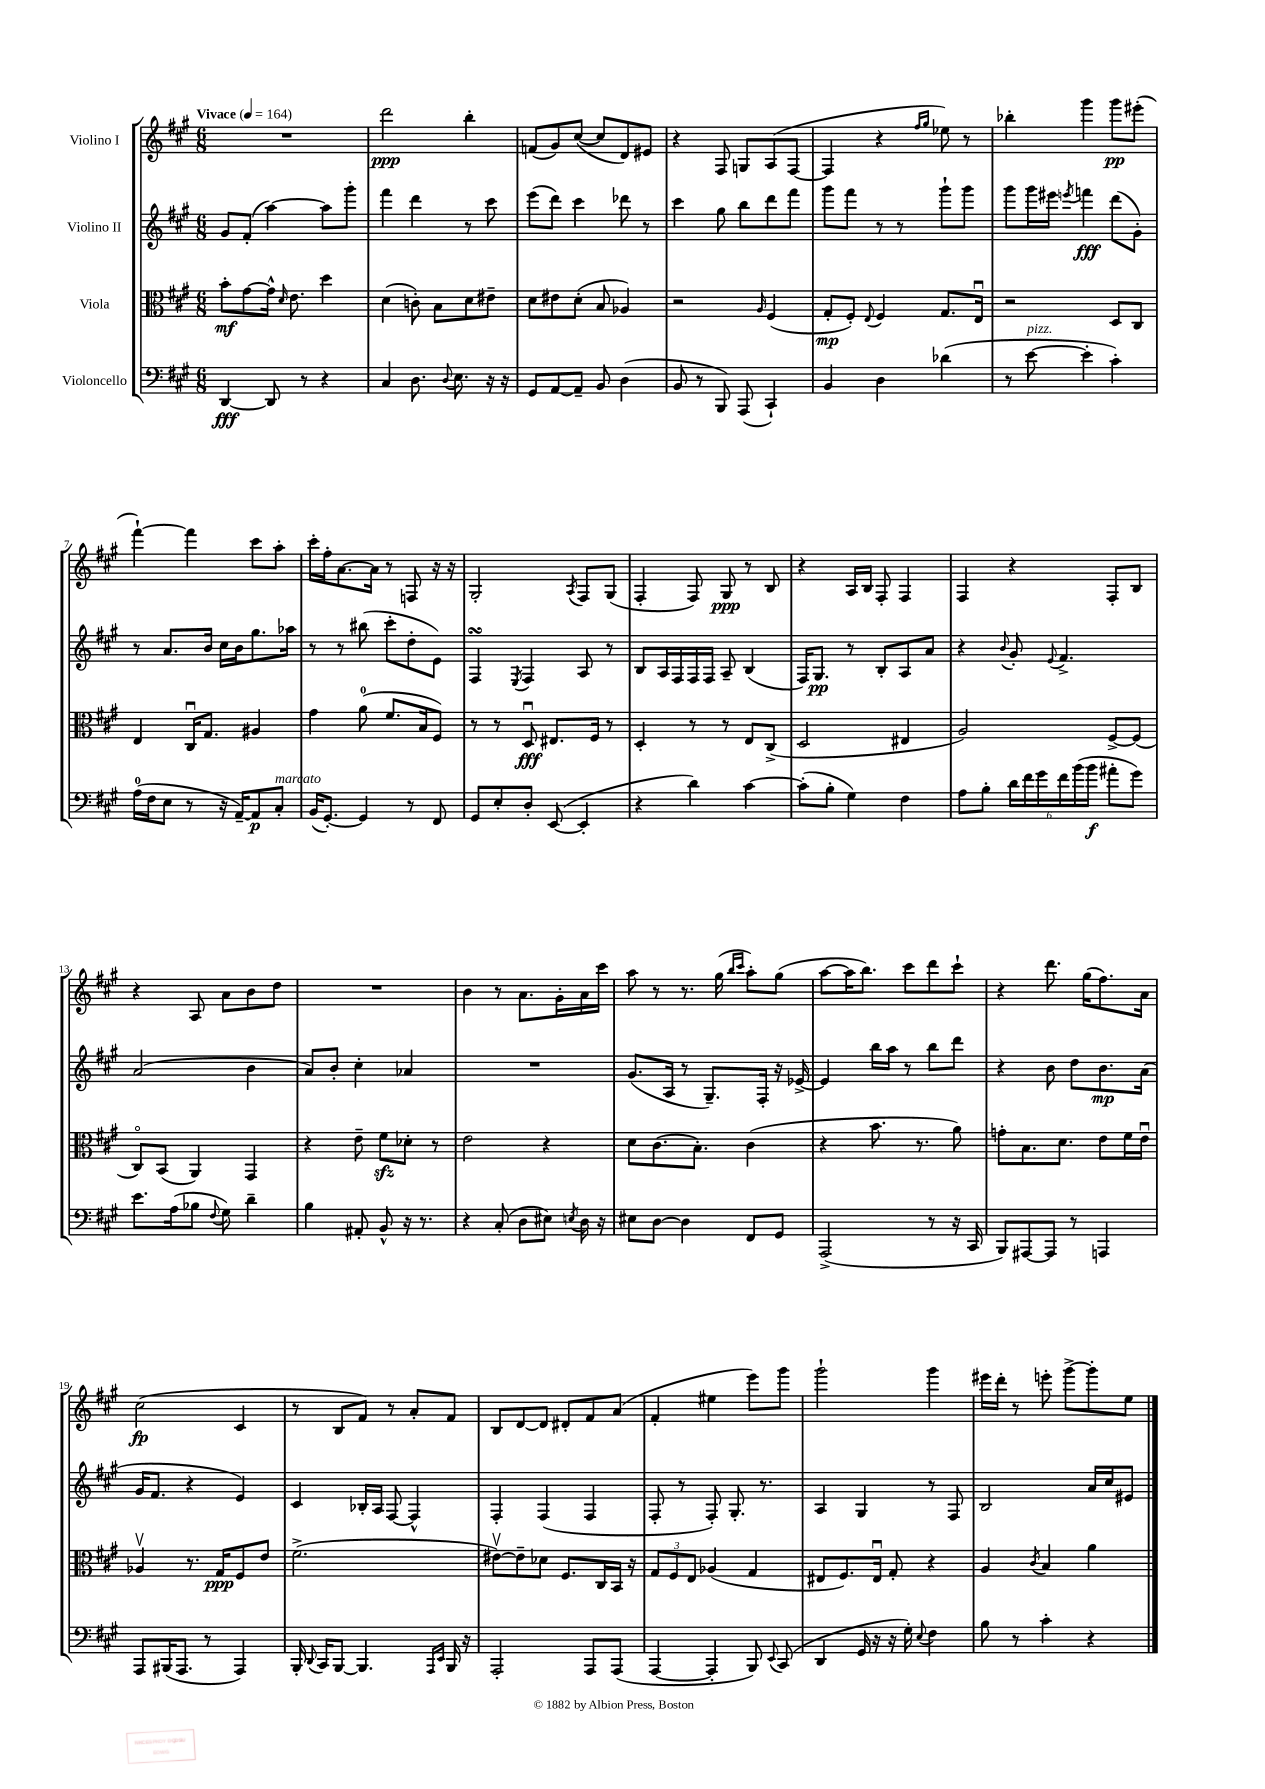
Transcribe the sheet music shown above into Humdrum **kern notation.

**kern	**kern	**kern	**kern
*staff4	*staff3	*staff2	*staff1
*clefF4	*clefC3	*clefG2	*clefG2
*k[f#c#g#]	*k[f#c#g#]	*k[f#c#g#]	*k[f#c#g#]
*M6/8	*M6/8	*M6/8	*M6/8
*MM164	*MM164	*MM164	*MM164
[4DD/	8b'\L	8g#/L	2.r
.	[8g#\	(8f#'/J	.
8DD/]	16g#^^\]Jk	[4aa\)	.
.	16qqd/	.	.
.	8.e\	.	.
8r	.	.	.
4r	4dd\	8aa\]L	.
.	.	8ggg#'\J	.
=	=	=	=
4C#/	(4d\	4fff#\	2ddd\
8.D\	8c'\)	4ddd\	.
.	8B\L	.	.
8qqD/	.	.	.
8.E\	.	.	.
.	8d\	8r	4bb'\
16r	8e#~\J	8ccc#\	.
16r	.	.	.
=	=	=	=
8GG#/L	8d\L	(8eee\L	(8f/L
[8AA/	8e#\	8ddd\J)	8g#/)
8AA~/]J	(8d'\J	4ccc#\	([8cc#/J
8BB/	8B/	.	8cc#/]L
(4D\	4A-/)	8ddd-\	8d/)
.	.	8r	8e#/J
=	=	=	=
8BB/	2r	4ccc#\	4r
8r	.	.	.
8BBB/)	.	8gg#\	8F#/
(8AAA/	.	8bb\L	8G/L
.	16qqA/	.	.
4CC#`/)	(4F#/	8ddd\	(8A/
.	.	8fff#\J	[8F#/J
=	=	=	=
4BB/	8G#'/L	8ggg#\L	4F#/]
.	8F#'/J)	8fff#\J	.
.	8qqE/	.	.
4D\	4F#/	8r	4r
.	.	8r	.
.	.	.	16qqff#/LL
.	.	.	16qqgg#/JJ
(4d-\	8.G#/L	8ggg#`\L	8ee-\)
.	.	8ggg#\J	8r
.	16Eu/Jk	.	.
=	=	=	=
8r	2r	8ggg#\L	4bb-'\
[8e\	.	16ggg#\L	.
.	.	16eee#\JJ	.
.	.	8qeee/	.
4e'\]	.	4fff\	4ggg#\
4c#'\)	8D/L	(8ddd\L	8ggg#\L
.	8C#/J	8g#'\J)	(8eee#'\J
=	=	=	=
(16A\LL	4E/	8r	[4fff#`\)
16F#\J	.	.	.
8E\J	.	8.a/L	.
8r	16C#u/LK	.	4fff#\]
.	8.G#/J	16b/Jk	.
16r	.	16cc#\LL	.
[16AA~/LK)	.	16b\J	.
8AA/]	4A#/	8.gg#\	8ccc#\L
8C#'/J	.	.	8aa'\J
.	.	16aa-\Jk	.
=	=	=	=
(16BB/LK	4g#\	8r	16ccc#'\LL
[8.GG#'/J)	.	.	16ff#'\J
.	.	8r	[8.a\
4GG#/]	(8a\	(8bb#\	.
.	.	.	16a\]Jk
.	8.f#/L	8ccc#'\L	8r
8r	.	8dd'\	8F/
.	16B/k	.	.
8FF#/	8F#/J)	8e\J)	16r
.	.	.	16r
=	=	=	=
8GG#/L	8r	4F#/	2G#'/
8E'/	8r	.	.
.	.	8qE/	.
8D'/J	8Du/	4F#/	.
([8EE/	8.E#/L	.	.
.	.	.	8qA/
4EE'/]	.	8A/	8F#/L
.	16F#/Jk	.	.
.	8r	8r	(8G#/J
=	=	=	=
4r	4D'/	8B/L	4F#'/
.	.	16A/L	.
.	.	16F#/	.
4d\)	8r	16F#/	8F#/)
.	.	16F#/JJ	.
.	8r	8A~/	8G#/
[4c#\	8E/L	(4B/	8r
.	(8C#^/J	.	8B/
=	=	=	=
(8c#'\]L	2D/	16F#/LK)	4r
.	.	8.G#/J	.
8B'\J	.	.	.
4G#\)	.	8r	16A/LL
.	.	.	16B/JJ
.	.	8B'/L	8F#'/
4F#\	4E#/	8A/	4F#/
.	.	8a/J	.
=	=	=	=
8A\L	2A/)	4r	4F#/
8B'\J	.	.	.
.	.	8qqb/	.
24d\LL	.	8g#'/	4r
24f#\	.	.	.
24g#\	.	.	.
.	.	8qqe/	.
24f#\	.	4.f#^/	.
(24b\	.	.	.
24b\JJ	.	.	.
8a#'\L	[8F#^/L	.	8F#'/L
8g#\J)	(8F#/]J	.	8B/J
=	=	=	=
8.e\L	8C#o/L)	(2a/	4r
.	(8BB/J	.	.
(16A\k	.	.	.
8B-\J	4AA/)	.	8A/
8qqF#/	.	.	.
8G#\)	.	.	8a\L
4d~\	4GG#/	4b\	8b\
.	.	.	8dd\J
=	=	=	=
4B\	4r	8a/L)	2.r
.	.	8b'/J	.
8AA#'/	8e~\	4cc#'\	.
8BB^^/	8f#\L	.	.
16r	8d-'\J	4a-/	.
8.r	.	.	.
.	8r	.	.
=	=	=	=
4r	2e\	2.r	4b\
(8C#'/	.	.	8r
8D\L	.	.	8.a\L
8E#\J)	4r	.	.
.	.	.	16g#'\L
8qE/	.	.	.
16D\	.	.	16a\
16r	.	.	16ccc#\JJ
=	=	=	=
8E#\L	8d\L	(8.g#/L	8aa\
[8D\J	(8.c#\	.	8r
.	.	16A/Jk	.
4D\]	.	8r	8.r
.	8.B'\J)	.	.
.	.	8.G#~/L)	.
.	.	.	(16gg#\
.	.	.	16qqbb/LL
.	.	.	16qqccc#/JJ
8FF#/L	(4c#\	.	8aa'\L)
.	.	16F#'/Jk	.
8GG#/J	.	16r	(8gg#\J
.	.	[16e-^/	.
=	=	=	=
(2AAA^/	4r	4e-/]	[8aa\L
.	.	.	16aa\]K
.	.	.	8.bb\J)
.	8.b\	16bb\LL	.
.	.	16aa\JJ	.
.	.	8r	8ccc#\L
.	8.r	.	.
8r	.	8bb\L	8ddd\
16r	8a\)	8ddd\J	8ccc#`\J
16CC#/	.	.	.
=	=	=	=
8BBB/L)	8g'\L	4r	4r
[8AAA#/	8.B\	.	.
8AAA#/]J	.	8b\	8.ddd\
.	8.d\J	.	.
8r	.	8dd\L	.
.	.	.	(16gg#\LK
4AAA/	8e\L	8.b\	8.ff#\)
.	16f#\L	.	.
.	16eu\JJ	(16a\Jk	16a\Jk
=	=	=	=
8AAA/L	4A-v/	16g#/LK	(2cc#\
.	.	8.f#/J	.
(16BBB#/K	.	.	.
8.AAA/J	.	.	.
.	8.r	4r	.
8r	.	.	.
.	16G#/LK	.	.
4AAA/)	8F#/	4e/)	4c#/
.	8e/J	.	.
=	=	=	=
16BBB'/	(2.f#^\	4c#/	8r
8qqDD/	.	.	.
16CC#/LK	.	.	.
[8BBB/J	.	.	8B/L
4.BBB/]	.	16B-'/LL	8f#/J)
.	.	16A/JJ	.
.	.	[8F#/	8r
.	.	4F#^^/]	8a'/L
16qqAAA/LL	.	.	.
16qqEE/JJ	.	.	.
16BBB/	.	.	8f#/J
16r	.	.	.
=	=	=	=
2AAA'/	[8e#v\L)	4F#'/	8B/L
.	8e#~\]	.	[8d/
.	8d-\J	(4F#/	8d/]J
.	8.F#/L	.	8d#'/L
8AAA/L	.	4F#/	8f#/
.	16C#/L	.	.
(8AAA/J	16BB/JJ	.	(8a/J
.	16r	.	.
=	=	=	=
[4AAA/	12G#/L	8F#'/	4f#'/
.	12F#/	.	.
.	.	8r	.
.	12E/J	.	.
4AAA'/]	(4A-/	8F#'/)	4ee#\
.	.	8.G#'/	.
8BBB/)	4G#/	.	8eee\L)
.	.	8.r	.
8qqEE/	.	.	.
(8CC#/	.	.	8ggg#\J
=	=	=	=
4DD/	8E#/L	4A/	2ggg#`\
.	8.F#/)	.	.
16GG#/	.	4G#/	.
16r	16E#u/Jk	.	.
16r	8G#'/	.	.
16G#'\)	.	.	.
8qqE/	.	.	.
4F#\	4r	8r	4ggg#\
.	.	8F#/	.
=	=	=	=
8B\	4A/	2B/	16eee#\LL
.	.	.	16ddd'\JJ
8r	.	.	8r
.	8qc#/	.	.
4c#'\	4B/	.	8eee'\
.	.	.	[8ggg#^\L
4r	4a\	16a/LL	8ggg#'\]
.	.	16cc#/J	.
.	.	8e#/J	8ee\J
==	==	==	==
*-	*-	*-	*-
